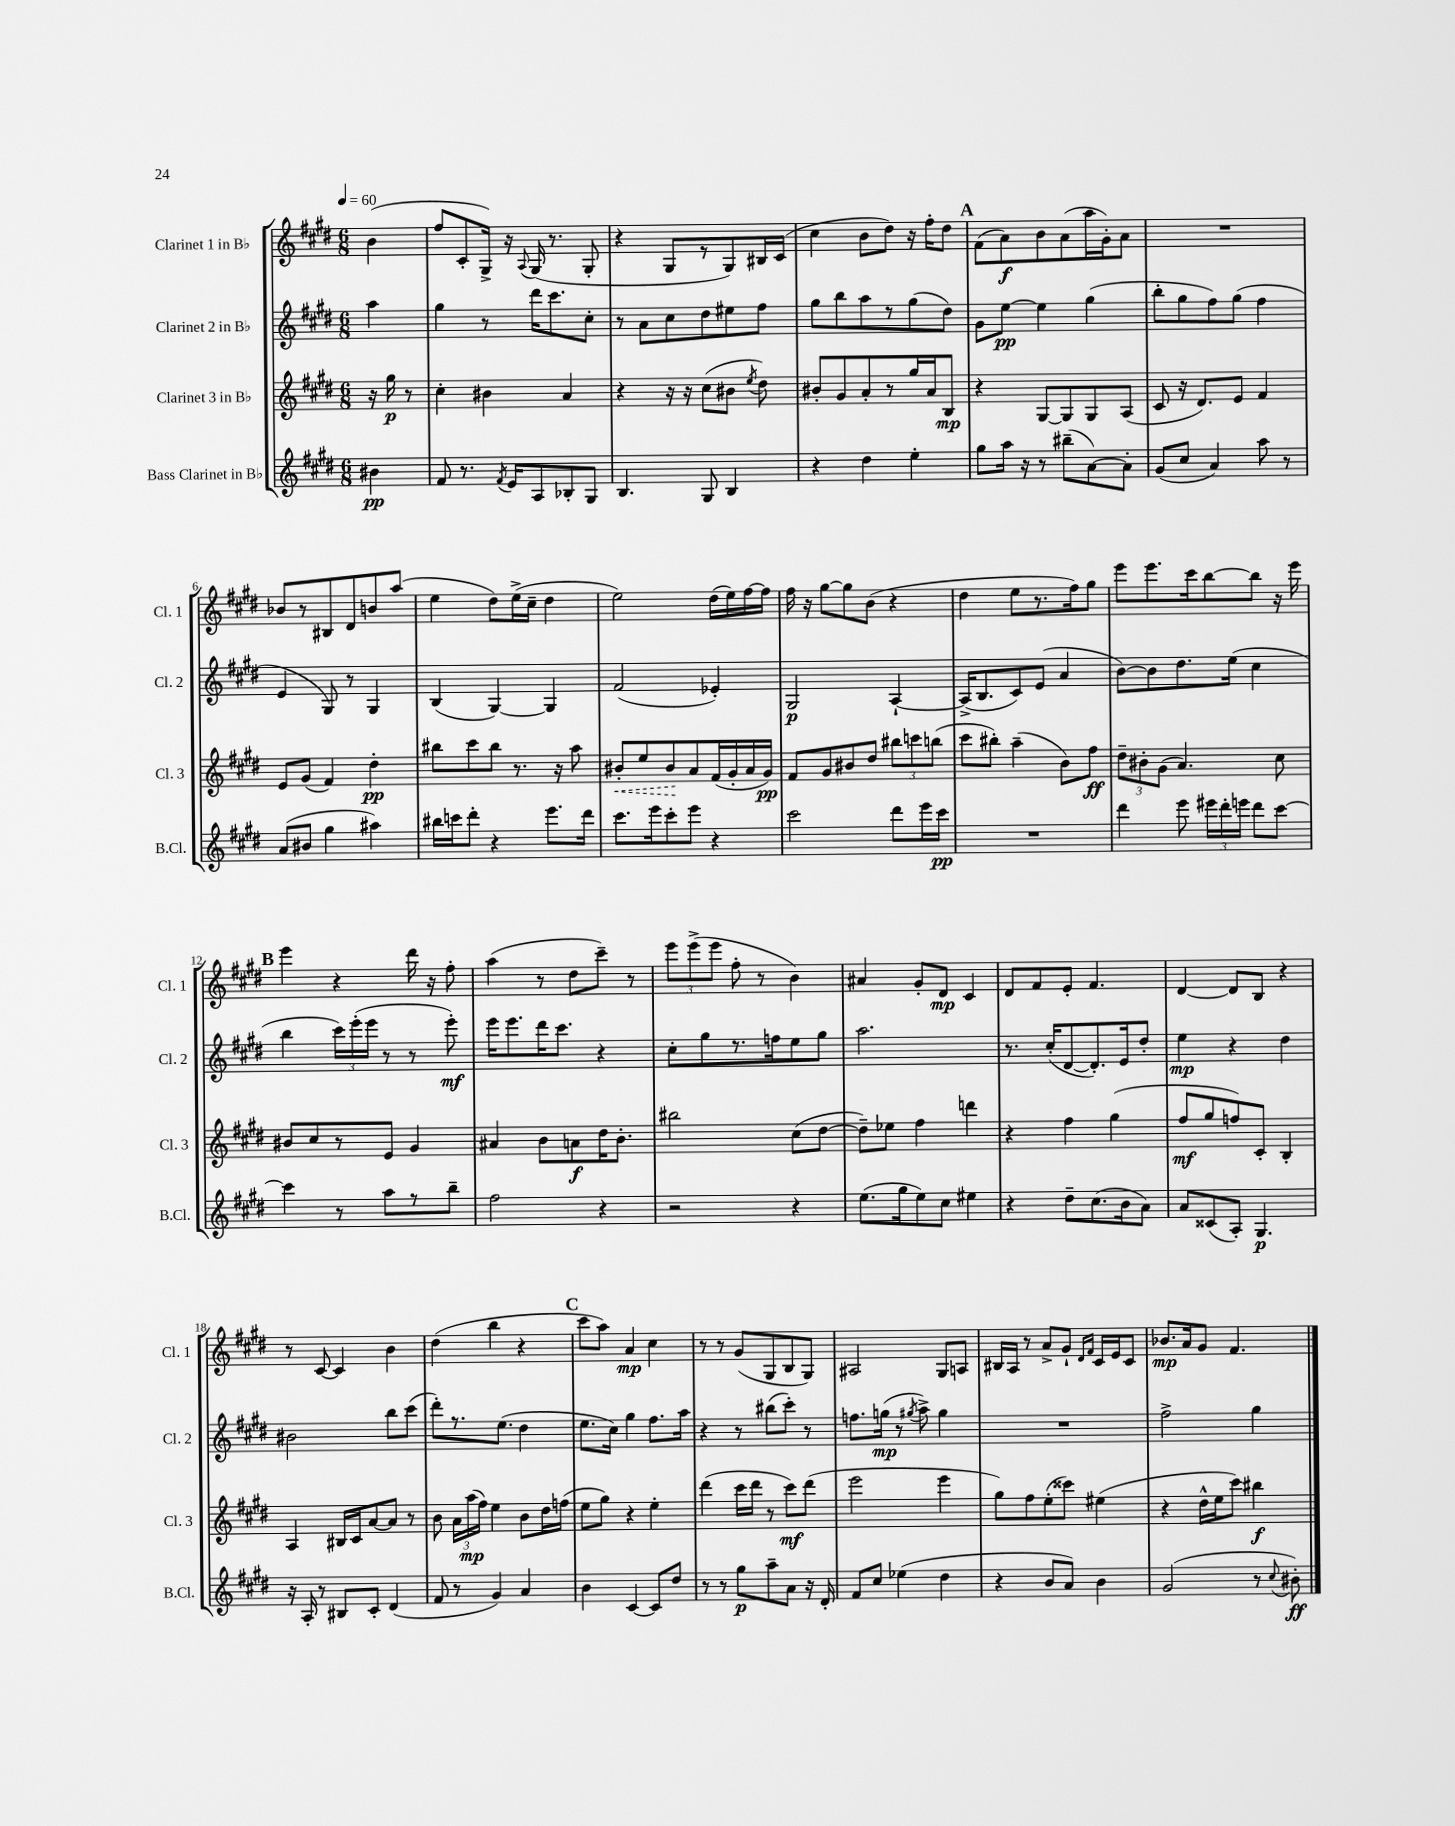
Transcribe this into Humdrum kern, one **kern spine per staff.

**kern	**kern	**kern	**kern
*staff4	*staff3	*staff2	*staff1
*clefG2	*clefG2	*clefG2	*clefG2
*k[f#c#g#d#]	*k[f#c#g#d#]	*k[f#c#g#d#]	*k[f#c#g#d#]
*M6/8	*M6/8	*M6/8	*M6/8
*MM60	*MM60	*MM60	*MM60
4b#	16r	4aa	(4b
.	16gg#	.	.
.	8r	.	.
=	=	=	=
8f#	4cc#'	4gg#	8ff#
8.r	.	.	8c#'
.	4b#	8r	16G#^)
8qf#	.	.	.
16e	.	.	16r
.	.	.	8qqA
8A	.	16ddd#	(16G#
.	.	8.ccc#	8.r
8B-'	4a	.	.
8G#	.	8cc#'	8G#'
=	=	=	=
4.B	4r	8r	4r
.	.	8a	.
.	16r	8cc#	8G#
.	16r	.	.
8G#	(8cc#	8dd#	8r
4B	8b#	8ee#	8G#)
.	8qee	.	.
.	8dd#)	8ff#	16B#
.	.	.	(16c#
=	=	=	=
4r	8b#'	8gg#	4cc#
.	8g#	8bb	.
4dd#	8a'	8aa	8b
.	8r	8r	8dd#)
4ee'	16gg#	(8gg#	16r
.	16a	.	16ff#'
.	8B	8dd#)	8dd#
=	=	=	=
8gg#	4r	8g#	(8f#
16aa	.	[8ee	8a)
16r	.	.	.
8r	[8G#	4ee]	8b
(8bb#~	8G#]	.	(8a
[8a)	8G#	(4gg#	16aa
.	.	.	16g#')
8a']	(8A	.	8a
=	=	=	=
(8g#	8c#	8bb'	2.r
8cc#	16r	8gg#	.
.	8.d#)	.	.
4a)	.	8ff#)	.
.	8e	(8gg#	.
8aa	4f#	4ff#	.
8r	.	.	.
=	=	=	=
(8a	8e	4e	8b-
8b#	(8g#	.	8r
4gg#	4f#)	8G#)	8B#
.	.	8r	8d#
4aa#)	4dd#'	4G#	8b
.	.	.	(8aa
=	=	=	=
16bb#	8bb#	(4B	4ee
16ccc	.	.	.
8ddd#'	8ccc#	.	.
4r	8bb#	[4G#)	8dd#)
.	8.r	.	(16ee^
.	.	.	16cc#~
8.eee	.	4G#]	4dd#
.	16r	.	.
.	8aa	.	.
16ddd#	.	.	.
=	=	=	=
8.ccc#	8b#'	(2f#	2ee)
.	8ee	.	.
16eee	.	.	.
8ccc#'	8b#	.	.
8eee	8a	.	.
4r	(16f#	4e-')	(16dd#
.	16g#'	.	16ee)
.	16a	.	[16ff#
.	16g#)	.	16ff#]
=	=	=	=
2ccc#	8f#	2G#	16ff#
.	.	.	16r
.	8g#	.	[8gg#
.	8b#	.	8gg#]
.	8dd#	.	(8b
8ddd#	12bb#	[4A`	4r
.	12ccc	.	.
16eee	.	.	.
.	(12bb	.	.
16ccc#	.	.	.
=	=	=	=
2.r	8ccc#	(16A^]	4dd#
.	.	8.B	.
.	8bb#')	.	.
.	(4aa~	8c#)	8ee
.	.	(8e	8.r
.	8b)	4a	.
.	.	.	16ff#)
.	8ff#	.	8gg#
=	=	=	=
4ddd#	12dd#~	[8b)	8eee
.	12b#'	.	.
.	.	8b]	8.eee
.	(12g#	.	.
8eee	4.a)	8.dd#	.
.	.	.	16ccc#
24eee#	.	.	[8bb
24ddd#'	.	.	.
.	.	(16ee	.
24eee	.	.	.
8ddd#	.	4cc#	8bb]
[8ccc#	8cc#	.	16r
.	.	.	16eee
=	=	=	=
4ccc#]	8b#	4bb	4eee
.	8cc#	.	.
8r	8r	24ccc#)	4r
.	.	(24eee'	.
.	.	24eee	.
8aa	8e	8r	.
8r	4g#	8r	16ddd#
.	.	.	16r
8bb~	.	8eee')	8ff#'
=	=	=	=
2ff#	4a#	16eee	(4aa
.	.	8.eee	.
.	8b	16ddd#	8r
.	.	8.ccc#	.
.	8a	.	8dd#
4r	16dd#	4r	8ccc#~)
.	8.b'	.	.
.	.	.	8r
=	=	=	=
2r	2bb#	8cc#'	12eee
.	.	.	(12eee^
.	.	8gg#	.
.	.	.	12eee
.	.	8.r	8ff#'
.	.	.	8r
.	.	16ff	.
4r	(8cc#	8ee	4b)
.	[8dd#	8gg#	.
=	=	=	=
(8.ee	8dd#~])	2.aa	4a#
.	8ee-	.	.
16gg#	.	.	.
8ee)	4ff#	.	8g#'
8cc#	.	.	8d#
4ee#	4ddd	.	4c#
=	=	=	=
4r	4r	8.r	8d#
.	.	.	8f#
.	.	(16cc#'	.
8dd#~	4ff#	[8d#	8e'
(8.cc#	.	8.d#'])	4.f#
.	(4gg#	.	.
16b	.	16e	.
8a)	.	8dd#'	.
=	=	=	=
8a	8ff#	4ee	[4d#
(8c##	8gg#	.	.
8A')	8ff)	4r	8d#]
4.G#	8c#'	.	8B
.	4B'	4dd#	4r
=	=	=	=
16r	4A	2b#	8r
16A'	.	.	.
8r	.	.	[8c#
8B#	16B#	.	4c#]
.	16c#	.	.
8c#'	[8a	.	.
(4d#	8a]	8bb	4b
.	8r	(8ccc#	.
=	=	=	=
8f#	8b	8ddd#')	(4dd#
8r	24a	8.r	.
.	(24aa	.	.
.	24ff#)	.	.
4g#)	4ee	.	4bb
.	.	(8.ee	.
4a	8b	4dd#	4r
.	16dd#	.	.
.	(16ff	.	.
=	=	=	=
4b	8ee	8.ee	8ccc#
.	8gg#)	.	8aa)
.	.	16cc#)	.
[4c#	4r	4gg#	4a
8c#]	4ee'	8.ff#	4cc#
8dd#	.	.	.
.	.	16aa	.
=	=	=	=
8r	(4ddd#	4r	8r
8r	.	.	8r
8gg#	16ccc#	8r	(8g#
.	16ddd#	.	.
8aa~	8r	(8bb#	8G#
8a	8ccc#)	8ccc#')	8B
16r	(8ddd#	8r	8G#)
16d#'	.	.	.
=	=	=	=
8f#	2eee	8.ff	2A#
8cc#	.	.	.
.	.	(16gg	.
(4ee-	.	8r	.
.	.	8qgg#	.
.	.	8aa^)	.
4dd#	4eee	4gg#	8G#
.	.	.	8A
=	=	=	=
4r	8gg#)	2.r	16B#
.	.	.	16A
.	8ff#	.	8r
8b	(8ee'	.	8a^
8a)	8ccc##)	.	8g#`
.	.	.	16qqd#
.	.	.	16qqf#
4b	(4ee#	.	16c#
.	.	.	16e
.	.	.	8c#
=	=	=	=
(2g#	4r	2ff#^	8.b-
.	.	.	16a
.	16dd#^^	.	8g#
.	16ee	.	.
.	8ccc#)	.	4.f#
8r	4bb#	4gg#	.
8qqcc#	.	.	.
8b#')	.	.	.
==	==	==	==
*-	*-	*-	*-
